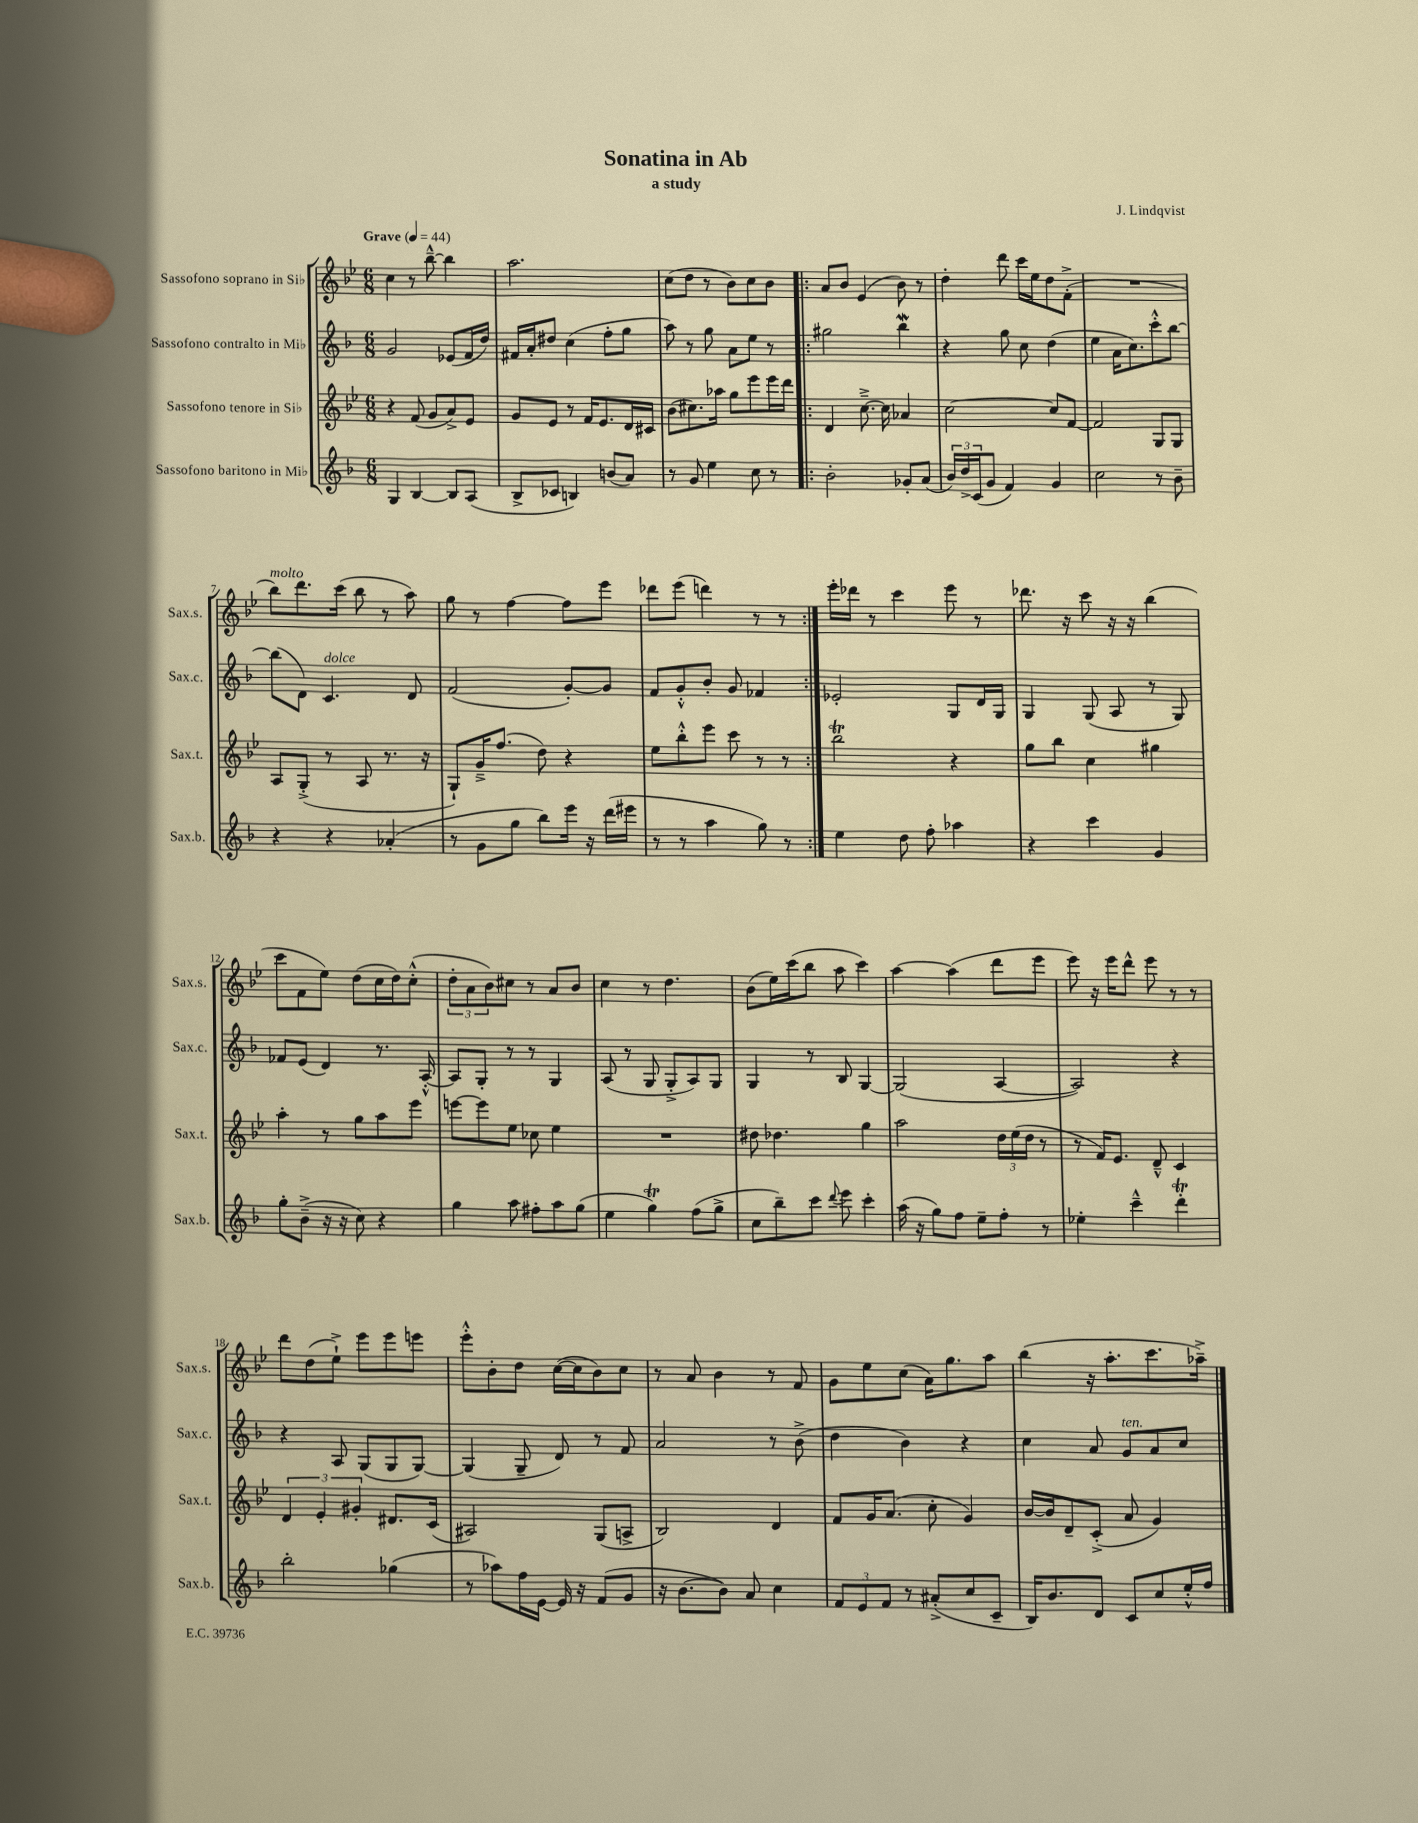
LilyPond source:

\header { title = "Sonatina in Ab" composer = "J. Lindqvist" subtitle = "a study" }
<<
\new StaffGroup <<
\new Staff = "s0" \with { instrumentName = "Sassofono soprano in Sib" shortInstrumentName = "Sax.s." } {
    \clef treble \key bes \major \numericTimeSignature \time 6/8 \tempo "Grave" 4 = 44
    c''4 r8 bes''8~---^ bes''4 |
    a''2. |
    c''8( d''8 r8 bes'8) c''8 bes'8 |
    \repeat volta 2 { a'8 bes'8 ees'4( bes'8) r8 |
    d''4-. d'''8 c'''16 ees''16 d''8 f'8-.->( |
    R2. |
    bes''8^\markup { \italic "molto" }) d'''8. c'''16( bes''8 r8 a''8) |
    g''8 r8 f''4~ f''8 ees'''8 |
    des'''8 ees'''8( d'''4) r8 r8 | }
    ees'''16-. des'''16 r8 c'''4 ees'''8 r8 |
    des'''8. r16 c'''8 r16 r16 bes''4( |
    c'''8 f'8 ees''8) d''8( c''16 d''16) c''8-.-^( |
    \tuplet 3/2 { d''8-. a'8 bes'8) } cis''8 r8 a'8 bes'8 |
    c''4 r8 d''4. |
    bes'8( ees''16) c'''16( bes''8 a''8 c'''4) |
    a''4~ a''4( d'''8 ees'''8 |
    ees'''8) r16 ees'''16 d'''8-^ ees'''8 r8 r8 |
    d'''8 d''8( ees''8-!->) ees'''8 ees'''8 e'''8 |
    ees'''8-.-^ bes'8-. d''8 c''16~( c''16 bes'8) c''8 |
    r8 a'8 bes'4 r8 f'8 |
    g'8 ees''8 c''8( a'16) g''8. a''8 |
    bes''4( r16 a''8.-. c'''8. aes''16--->) \bar "|." |
}
\new Staff = "s1" \with { instrumentName = "Sassofono contralto in Mib" shortInstrumentName = "Sax.c." } {
    \clef treble \key f \major \numericTimeSignature \time 6/8
    g'2 ees'8( f'16 d''16) |
    fis'16 a'16-. dis''8 c''4( f''8-. g''8 |
    a''8) r8 g''8 a'8 e''8 r8 |
    \repeat volta 2 { gis''2 bes''4\mordent |
    r4 g''8 c''8 d''4( |
    e''4 a'16 c''8.) c'''8-.-^ bes''8~ |
    bes''8( d'8) c'4.^\markup { \italic "dolce" } d'8 |
    f'2( g'8~-.) g'8 |
    f'8 g'8-.-^ bes'8-. g'8 fes'4 | }
    ees'2-. g8 d'16 g16 |
    g4 g8( a8 r8 g8) |
    fes'8 e'8( d'4) r8. a16~-.-^ |
    a8 g8-. r8 r8 g4 |
    a8( r8 g8 g8-.-> a8) g8 |
    g4 r8 bes8 g4~ |
    g2( a4~ |
    a2) r4 |
    r4 a8 g8( g8 g8~) |
    g4( g8-- d'8) r8 f'8 |
    a'2 r8 bes'8->( |
    d''4 bes'4) r4 |
    c''4 a'8 g'8^\markup { \italic "ten." } a'8 c''8 \bar "|." |
}
\new Staff = "s2" \with { instrumentName = "Sassofono tenore in Sib" shortInstrumentName = "Sax.t." } {
    \clef treble \key bes \major \numericTimeSignature \time 6/8
    r4 f'8( g'8 a'8->) ees'8 |
    g'8 ees'8 r8 f'16 ees'8. d'16 cis'16 |
    bes'8( cis''8.) aes''16 g''8 ees'''8 ees'''16 d'''16 |
    \repeat volta 2 { d'4 c''8.~---> c''16 aes'4 |
    c''2~ c''8 f'8~ |
    f'2 g8 g8 |
    a8 g8-.->( r8 a8 r8. r16 |
    g8-!) g'16---> f''8.( d''8) r4 |
    ees''8 bes''8-.-^ ees'''8 c'''8 r8 r8 | }
    bes''2\trill r4 |
    g''8 bes''8 c''4 gis''4 |
    a''4-. r8 g''8 a''8 ees'''8 |
    e'''8~ e'''8 ees''8 ces''8 ees''4 |
    R2. |
    dis''8 des''4. g''4 |
    a''2 \tuplet 3/2 { d''16 ees''16( d''16 } r8 |
    r8 f'16) ees'8. d'8---^ c'4 |
    \tuplet 3/2 { d'4 ees'4-. gis'4-. } dis'8. c'16( |
    ais2) g8( a8-> |
    bes2) d'4 |
    f'8 g'16 a'8.( c''8-. g'4) |
    bes'16~ bes'16 d'8-- c'8-.->( a'8 g'4) \bar "|." |
}
\new Staff = "s3" \with { instrumentName = "Sassofono baritono in Mib" shortInstrumentName = "Sax.b." } {
    \clef treble \key f \major \numericTimeSignature \time 6/8
    g4 bes4~ bes8 a8( |
    bes8-> ces'8 b4) b'8( a'8) |
    r8 g'8 e''4 c''8 r8 |
    \repeat volta 2 { bes'2-. ges'8-. a'8( |
    \tuplet 3/2 { bes'16) d''16-> c'16( } g'8 f'4) g'4 |
    c''2 r8 bes'8-- |
    r4 r4 aes'4-.( |
    r8 g'8 g''8 bes''8) e'''16 r16 d'''16( eis'''16 |
    r8 r8 a''4 g''8) r8 | }
    e''4 d''8 f''8-. aes''4 |
    r4 c'''4 g'4 |
    g''8-. bes'8--->( r16 r16 c''8) r4 |
    g''4 a''8 fis''8-. a''8 g''8( |
    e''4 g''4\trill) f''8( g''8-> |
    c''8 bes''8--) c'''8 \appoggiatura { d'''8 } e'''8 c'''4-. |
    a''16( r16 g''8) f''8 e''8-- f''8-. r8 |
    ees''4-. c'''4---^ d'''4-.\trill |
    bes''2-. ges''4( |
    r8 aes''8) f''16 e'16~ e'16 r16 f'8( g'8 |
    r16 bes'8.~ bes'8) a'8 c''4 |
    \tuplet 3/2 { f'8 e'8 f'8 } r8 ais'8-.->( c''8 c'8-- |
    bes16) bes'8. d'8 c'8 c''8 e''16-.-^ f''16 \bar "|." |
}
>>
>>
